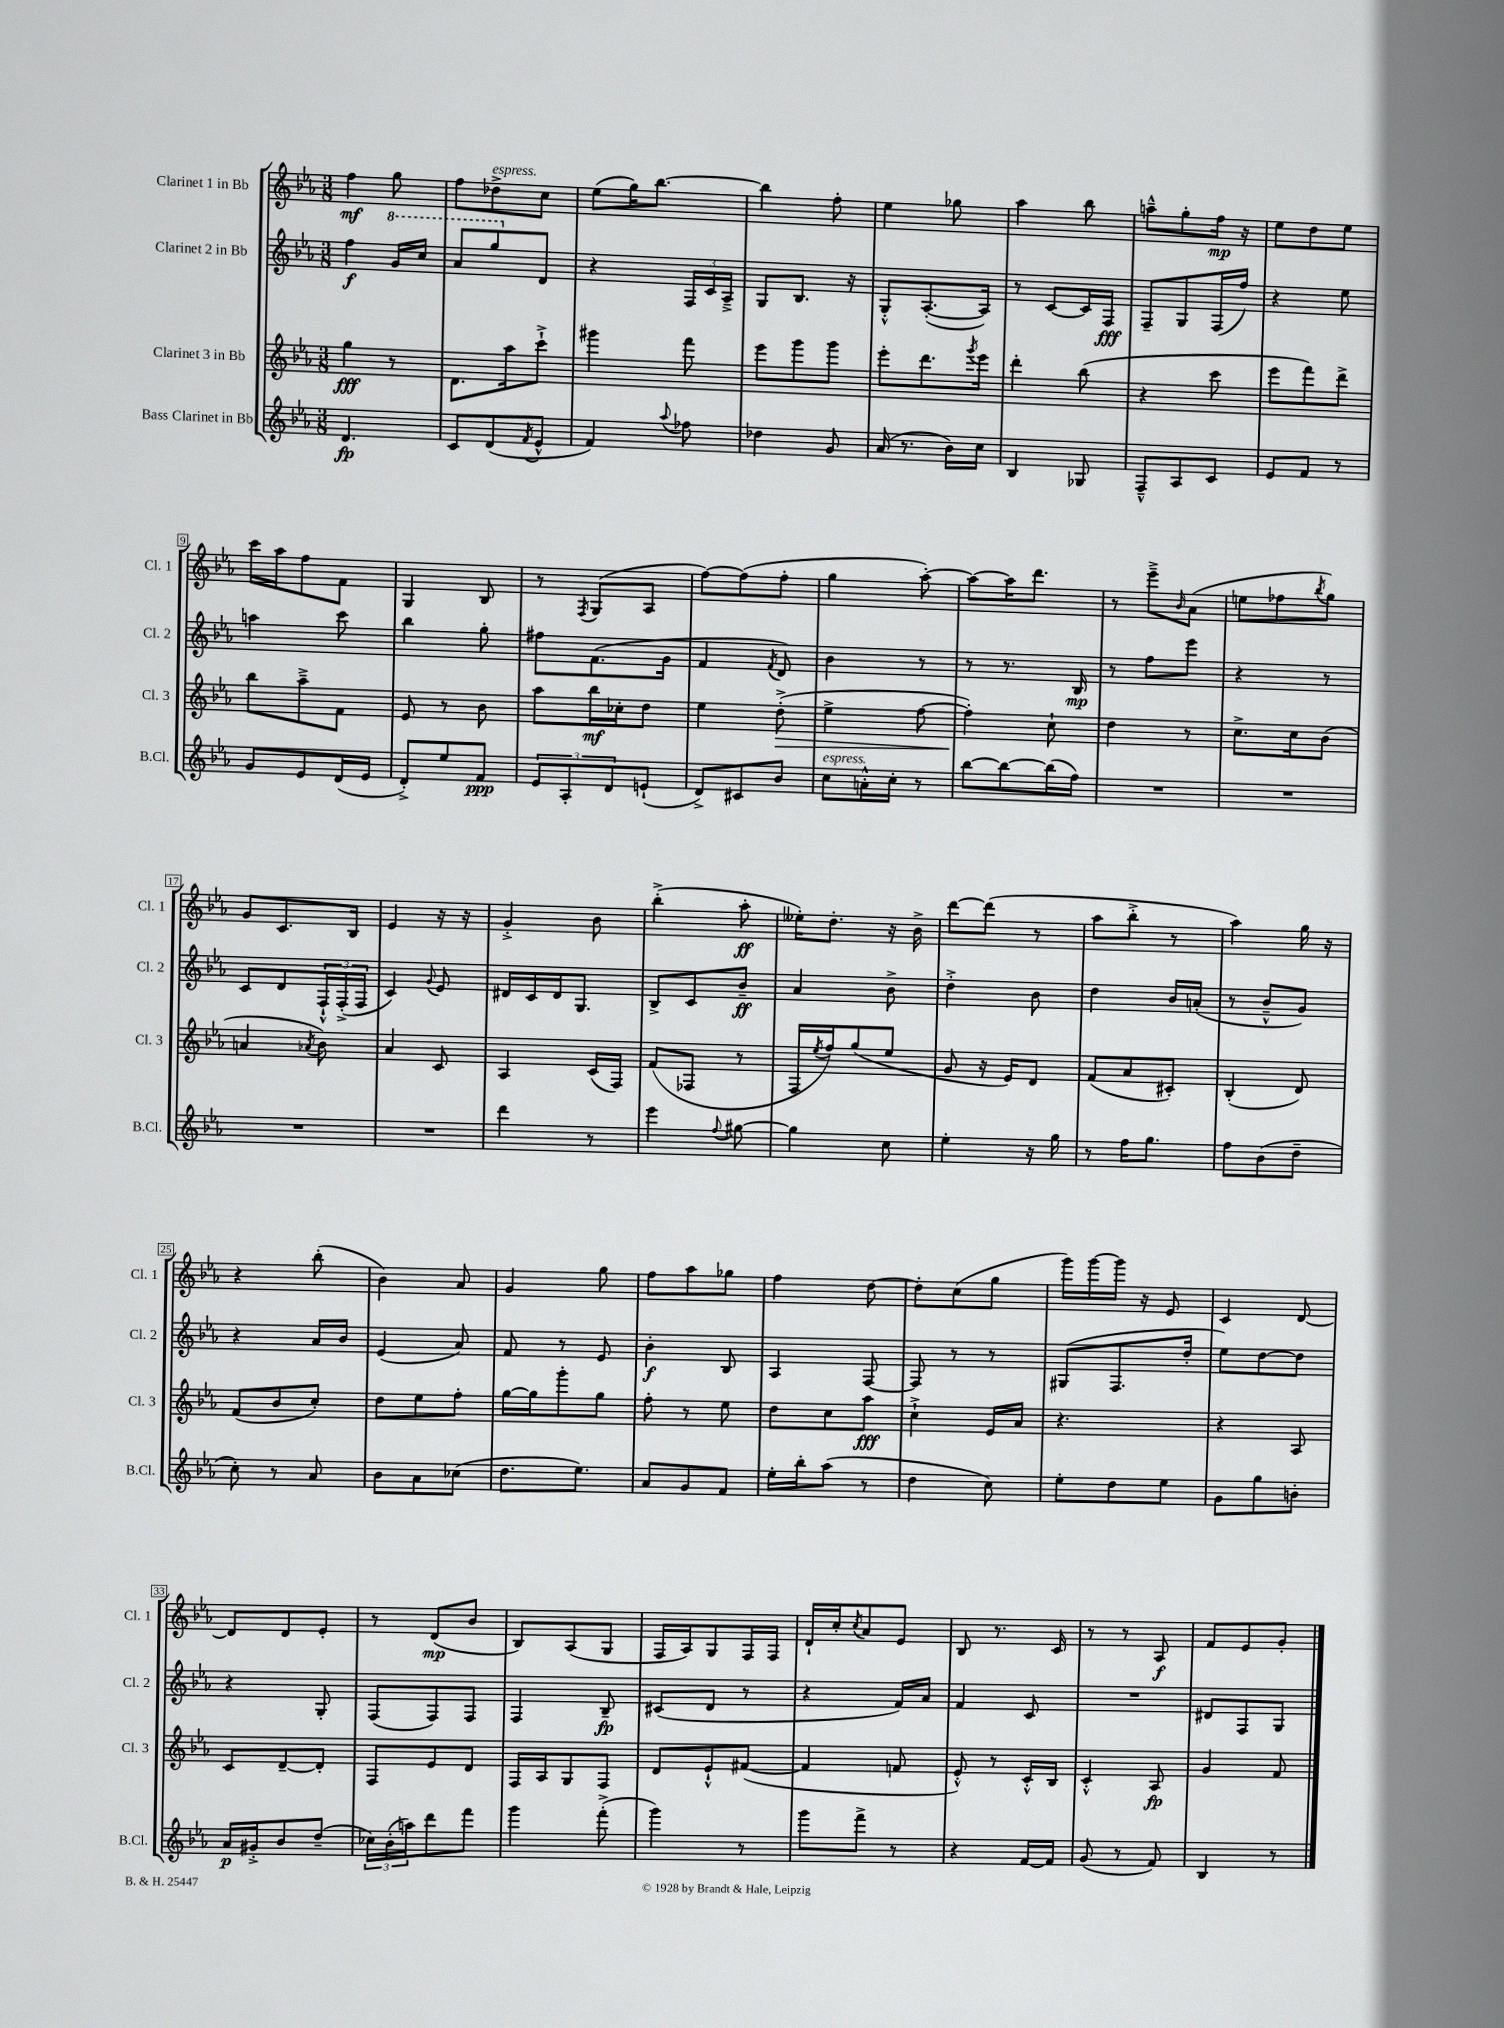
<<
\new StaffGroup <<
\new Staff = "s0" \with { instrumentName = "Clarinet 1 in Bb" shortInstrumentName = "Cl. 1" } {
    \clef treble \key ees \major \numericTimeSignature \time 3/8
    f''4\mf g''8 |
    f''8 des''8->^\markup { \italic "espress." } c''8 |
    ees''8( g''16) bes''8.~ |
    bes''4 f''8-. |
    ees''4 ges''8 |
    aes''4 bes''8 |
    a''8---^ g''8-. f''16\mp r16 |
    ees''8 d''8 ees''8 |
    c'''16 aes''16 f''8 f'8 |
    g4 bes8 |
    r8 \acciaccatura { f8 } g8( aes8 |
    f''8~) f''8( f''8-. |
    g''4 aes''8~-.) |
    aes''8~ aes''16 d'''8. |
    r8 ees'''8---> \grace { bes'16 } aes'8( |
    e''8 fes''8 \acciaccatura { bes''8 } g''8) |
    g'8 c'8. bes16 |
    ees'4 r16 r16 |
    g'4-.-> bes'8 |
    bes''4-.->( aes''8-.\ff |
    eeses''16-.) d''8.-. r16 bes'16-> |
    d'''8~ d'''8( r8 |
    aes''8 bes''8-.-> r8 |
    aes''4) g''16 r16 |
    r4 bes''8-.( |
    bes'4) aes'8 |
    g'4 g''8 |
    f''8 aes''8 ges''8 |
    f''4 d''8~ |
    d''8-. c''8( g''8 |
    g'''16) g'''16~ g'''16 r16 ees'8 |
    c'4 d'8~ |
    d'8 d'8 ees'8-. |
    r8 d'8\mp( bes'8 |
    bes8) aes8( g8 |
    f16 aes16) g8 f16 f16 |
    d'16-! c''16-. \acciaccatura { c''8 } aes'8 ees'8 |
    bes8 r8. c'16 |
    r8 r8 aes8\f |
    f'8 ees'8 g'8-. \bar "|." |
}
\new Staff = "s1" \with { instrumentName = "Clarinet 2 in Bb" shortInstrumentName = "Cl. 2" } {
    \clef treble \key ees \major \numericTimeSignature \time 3/8
    f''4\f \ottava #1 g''16 c'''16 |
    aes''8 g'''8 \ottava #0 d'8 |
    r4 \tuplet 3/2 { f16 c'16 aes16---> } |
    g8 bes8. r16 |
    g8-.-^ aes8.~-.( aes16) |
    r8 c'8~ c'16 f16\fff |
    f8-- g8 f16( f''16) |
    r4 ees''8 |
    a''4 c'''8 |
    bes''4 g''8-. |
    fis''8 f'8.( g'16 |
    f'4 \acciaccatura { f'8 } d'8) |
    bes'4 r8 |
    r8 r8. bes16\mp |
    r8 f''8 ees'''8 |
    r4 r8 |
    c'8 d'8 \tuplet 3/2 { f16-!-^ f16-.->( f16 } |
    c'4) \appoggiatura { g'8 } ees'8 |
    dis'16 c'16 dis'16 g8. |
    bes8-> c'8 bes'8--\ff |
    aes'4 bes'8-> |
    d''4-.-> bes'8 |
    d''4 bes'16 a'16-.( |
    r8 bes'8---^ g'8) |
    r4 aes'16 bes'16 |
    ees'4( aes'8) |
    f'8 r8 ees'8 |
    bes'4-.\f bes8 |
    aes4 f8~ |
    f8 r8 r8 |
    gis8( f8. d''16-. |
    ees''8) d''8~ d''8 |
    r4 g8-. |
    f8( f8) f8 |
    f4 bes8--\fp |
    cis'8( d'8 r8 |
    r4 f'16) aes'16 |
    f'4 c'8 |
    R4. |
    dis'8 f8 g8 \bar "|." |
}
\new Staff = "s2" \with { instrumentName = "Clarinet 3 in Bb" shortInstrumentName = "Cl. 3" } {
    \clef treble \key ees \major \numericTimeSignature \time 3/8
    g''4\fff r8 |
    d'8. aes''16 c'''8-!-> |
    gis'''4 f'''8 |
    ees'''8 g'''8 g'''8 |
    ees'''8-. d'''8. \acciaccatura { g'''8 } ees'''16 |
    d'''4-. bes''8( |
    r4 c'''8 |
    ees'''8 f'''8) d'''8-> |
    bes''8 aes''8---> f'8 |
    ees'8 r8 bes'8 |
    aes''8 bes''16\mf ces''16-. d''8 |
    ees''4 d''8-.->\>( |
    ees''4-> f''8~ |
    f''4-.\!) c''8-! |
    d''4 r8 |
    c''8.-> c''16 bes'8( |
    a'4 \acciaccatura { aes'8 } bes'8) |
    aes'4 c'8 |
    aes4 c'16( f16) |
    f'8( fes8 r8 |
    f16 \acciaccatura { ees''8 } f''16) g''8( ees''8 |
    g'8 r16 ees'16) d'8 |
    f'8( aes'8 cis'8-.) |
    bes4-.( d'8) |
    f'8( bes'8 c''8-.) |
    d''8 ees''8 f''8-. |
    g''16~ g''16 g'''8-. g''8 |
    f''8-. r8 ees''8 |
    d''8 c''8 aes''8\fff |
    c''4-!-> ees'16 aes'16 |
    r4. |
    r4 aes8 |
    c'8 d'8~-- d'8-. |
    f8 ees'8 d'8 |
    f16 aes16 g8 f8 |
    d'8 ees'8-!-^ fis'8~( |
    fis'4 f'8 |
    ees'8-.-^) r8 c'16-.-^ bes16 |
    c'4-.-^ aes8\fp |
    g'4 f'8 \bar "|." |
}
\new Staff = "s3" \with { instrumentName = "Bass Clarinet in Bb" shortInstrumentName = "B.Cl." } {
    \clef treble \key ees \major \numericTimeSignature \time 3/8
    d'4.\fp |
    c'8 d'8( \acciaccatura { f'8 } ees'8-^ |
    f'4) \appoggiatura { aes''8 } fes''8 |
    des''4 g'8 |
    aes'16( r8. bes'16) c''16 |
    bes4 ges8 |
    f8---^ aes8 c'8 |
    ees'8 f'8 r8 |
    g'8 ees'8 d'16( ees'16 |
    d'8-.->) ees''8 f'8\ppp |
    \tuplet 3/2 { ees'8 aes8-. d'8 } e'8-!( |
    d'8->) cis'8 bes'8 |
    c''8^\markup { \italic "espress." } a'16-.-^ c''16-. r8 |
    bes''8~ bes''8~ bes''16( f''16) |
    R4. |
    R4. |
    R4. |
    R4. |
    d'''4 r8 |
    ees'''4 \appoggiatura { f''8 } gis''8~ |
    gis''4 c''8 |
    ees''4-. r16 g''16 |
    r8 f''16 g''8. |
    f''8 bes'8( d''8-- |
    c''8-.) r8 aes'8 |
    bes'8 aes'8 ces''8( |
    d''8. ees''8.) |
    aes'8 g'8 f'8 |
    ees''16-. bes''16-. aes''8( r8 |
    d''4 c''8) |
    ees''8-. d''8 ees''8 |
    g'8 g''8 b'8-. |
    aes'16\p gis'16-.-> bes'8 d''8--( |
    \tuplet 3/2 { ces''16) bes'16-.( a''16) } d'''8 f'''8 |
    g'''4 f'''8-.->( |
    g'''4) r8 |
    g'''8 f'''8-> r8 |
    r4 f'16~ f'16 |
    g'8( r8 f'8) |
    bes4 r8 \bar "|." |
}
>>
>>
\layout { \context { \Score \override BarNumber.stencil = #(make-stencil-boxer 0.1 0.3 ly:text-interface::print) } }
